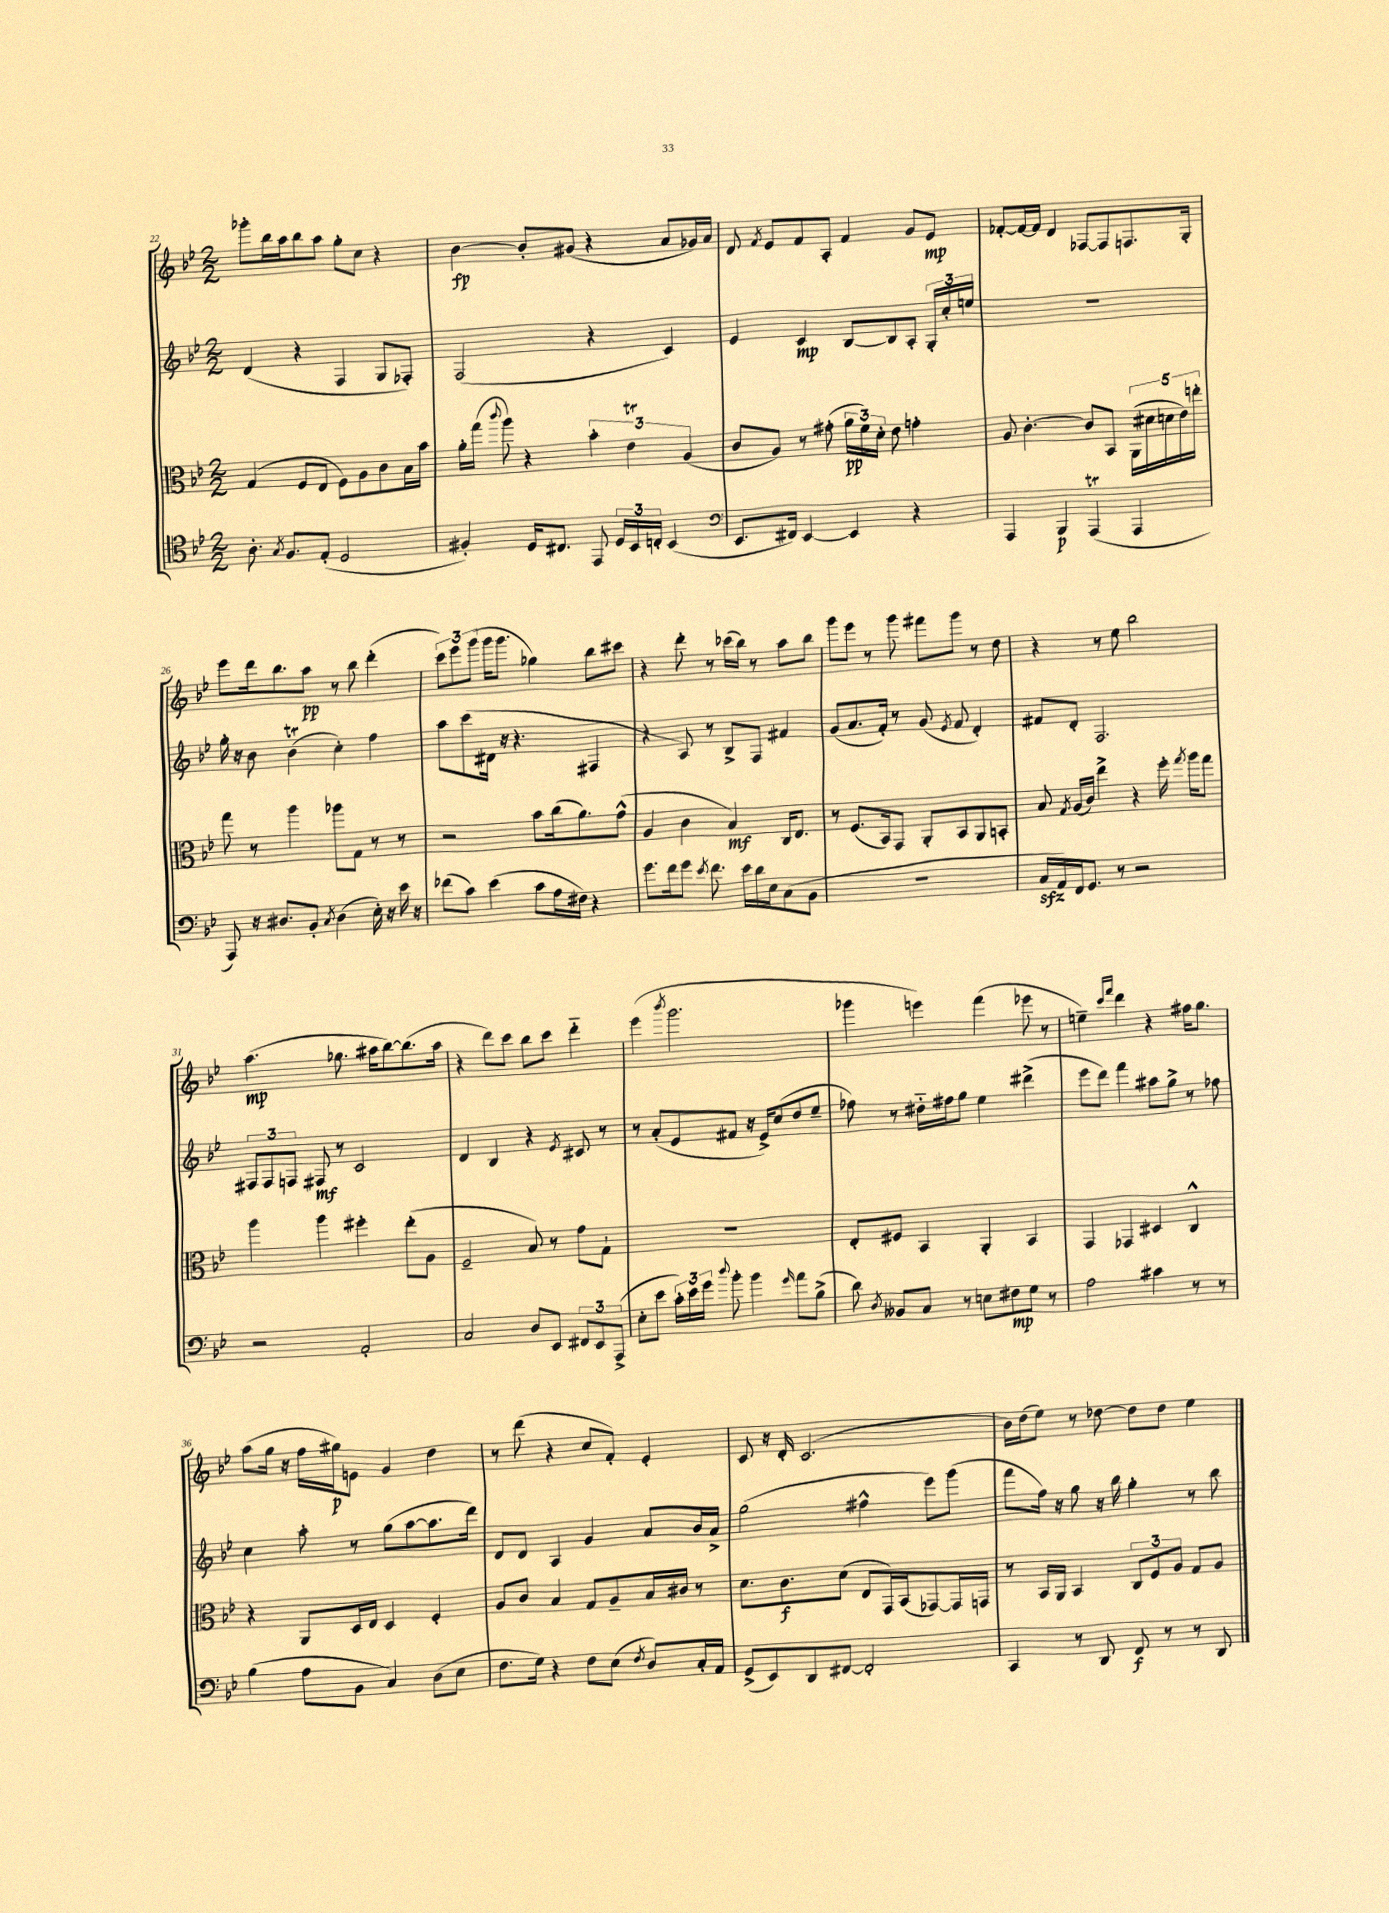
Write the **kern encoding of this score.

**kern	**kern	**kern	**kern
*staff4	*staff3	*staff2	*staff1
*clefC4	*clefC3	*clefG2	*clefG2
*k[b-e-]	*k[b-e-]	*k[b-e-]	*k[b-e-]
*M2/2	*M2/2	*M2/2	*M2/2
8.A'	(4G	(4d	8ggg-'
.	.	.	16bb-
8qG	.	.	.
8.F	.	.	16aa
.	8F	4r	8bb-
(8E-'	8E-	.	8aa
2D	8F)	4F	8gg'
.	8A	.	8cc
.	8c	8G	4r
.	16B-	8F-')	.
.	16b-	.	.
=	=	=	=
4F#')	16a'	(2F	[4b-
.	(16gg	.	.
.	8qqccc	.	.
.	8aa)	.	.
16D	4r	.	8b-']
8.C#	.	.	.
.	.	.	(8g#
8EE-	6b-'	4r	4r
24D	.	.	.
24BB-	6e-	.	.
24C'	.	.	.
(4BB-	.	4c)	8a
.	(6A	.	.
.	.	.	16g-)
.	.	.	16a
=	=	=	=
*clefF4	*	*	*
8.EE-	8c	4e-	8d
.	.	.	8qf
.	8A)	.	8e-
16FF#)	.	.	.
[4EE-	8r	4c	8f
.	(8g#'	.	8A'
4EE-]	24a	[8B-	4f
.	24f)	.	.
.	24d'	.	.
.	8e-	8B-]	.
4r	4g'	8A'	8g
.	.	24G'	8e-
.	.	24cc'	.
.	.	24ee	.
=	=	=	=
4AAA	8A	1r	[8f-'
.	[4.c'	.	16f-_
.	.	.	16f-]
4BBB-	.	.	4d
(4AAA	8c]	.	[8F-
.	8BB-	.	8F-]
4AAA	(20AA	.	8.F
.	20d#	.	.
.	20d	.	.
.	20e-)	.	.
.	.	.	16G'
.	20ee'	.	.
=	=	=	=
8AAA)	8gg	16gg'	8eee-
.	.	16r	.
16r	8r	8b-	16ddd
8.D#	.	.	8.bb-
.	4aa	(4b-	.
8BB-'	.	.	8aa
8qC	.	.	.
(4D#	8aa-	4cc')	8r
.	8G	.	8bb-
16E-')	8r	4ff	(4ddd'
16r	.	.	.
16e-	8r	.	.
16r	.	.	.
=	=	=	=
(8f-	2r	8aa	12ccc)
.	.	.	12eee-
8c)	.	(8ccc	.
.	.	.	(12ggg
(4e-	.	16d#	16ggg
.	.	16r	8.ggg
.	.	4.r	.
8c	8b-	.	4gg-)
16A	(16cc	.	.
16F#)	8.a)	.	.
4r	.	4F#	8bb-
.	(8g^^	.	8ccc#
=	=	=	=
8.g	4A	4r	4r
16f	.	.	.
8g	4c	8A)	8ddd'
8qe-	.	.	.
8.f	.	8r	8r
.	4B-)	8B-^	(16ccc-
16e-	.	.	16bb-)
16d	.	8F	8r
16E-	.	.	.
(8C	16C	4f#	8aa
.	8.E-	.	.
8BB-	.	.	8bb-
=	=	=	=
1r	8r	(8g	8ggg
.	(8.F	8.a	8eee-
.	.	.	8r
.	16BB-)	16f')	.
.	8GG	8r	8ggg
.	8AA'	(8g	8fff#
.	.	8qe-	.
.	8BB-	8f	8ggg
.	8AA	4d')	8r
.	8BB'	.	8dd
=	=	=	=
16C	8B-	8f#	4r
16AA)	.	.	.
.	8qG	.	.
16FF	(16A	8d'	.
8.GG	16c)	.	.
.	4ee-^	2.F	8r
8r	.	.	8ee-
2r	4r	.	2bb-
.	16ff'	.	.
.	8qgg	.	.
.	16aa	.	.
.	8gg	.	.
=	=	=	=
2r	4aa	12F#	(4.aa
.	.	12F#	.
.	.	12F	.
.	4aa	8F#	.
.	.	8r	8.gg-
2AA'	4ff#'	2c	.
.	.	.	16aa#
.	.	.	[8bb-)
.	(8ee-'	.	(8.bb-]
.	8A	.	.
.	.	.	16aa#
=	=	=	=
2C	2F~	4d	4r
.	.	4B-	8ddd)
.	.	.	8ccc
8D	8B-)	4r	8bb-
8EE-	8r	.	8ccc
.	.	8qe-	.
12FF#	8g	8c#	4ddd'~
12EE-	.	.	.
.	8G`	8r	.
(12AAA^	.	.	.
=	=	=	=
8E-'	1r	8r	(4eee-
8e-	.	(8a'	.
.	.	.	8qbbb-
24c')	.	8e-	2.ggg
24e-	.	.	.
24g	.	.	.
8qqdd	.	.	.
8b-'	.	8f#	.
4b-	.	16r	.
.	.	16e-^)	.
.	.	(8cc	.
16qqg	.	.	.
8a	.	8dd	.
(8B-^	.	8ee-~	.
=	=	=	=
8d)	8E-'	8ff-)	4ggg-
8qD	.	.	.
8BB--	8F#	8r	.
8C	4BB-	16dd#'~	4eee)
.	.	16ff#	.
8r	.	8gg	.
8E	4AA'	4ee-	(4fff
8F#	.	.	.
8G	4BB-	(4ddd#^	8eee-
8r	.	.	8r
=	=	=	=
2A	4GG	8eee-	4ee~)
.	.	8ddd)	.
.	.	.	16qqccc
.	.	.	16qqfff
.	4GG-	4fff	4ddd
4c#	4D#	8aa#	4r
.	.	8gg^	.
8r	4C^^	8r	16ff#
.	.	.	8.gg
8r	.	8ff-	.
=	=	=	=
(4B-	4r	4cc	(8aa
.	.	.	16gg
.	.	.	16r
8A	8AA	8aa'	16ff
.	.	.	16gg#)
8BB-	16D	8r	8e
.	16E-	.	.
4C)	4D	(8gg	4g
.	.	[8aa	.
(8D	4F'	8.aa]	4dd
8E-	.	.	.
.	.	16ddd)	.
=	=	=	=
8.F	8A	8d	8r
.	8c	8d	(8ddd
16G)	.	.	.
4r	4B-	4A	4r
8F	8G	4g	8cc
(8E-	8A~	.	8f')
8qF	.	.	.
8D)	16B-	8a	4e-'
.	16c#	.	.
16C'	8r	16b-	.
16AA	.	16a^	.
=	=	=	=
(8GG^	8.d	(2gg	8c
8EE-)	.	.	16r
.	8.c	.	16d'
8DD	.	.	(2.c
[8FF#	(8d	.	.
2FF#']	8E-	4ff#^^	.
.	16GG)	.	.
.	(16BB-	.	.
.	[8GG-)	8eee-)	.
.	16GG-]	(8ggg	.
.	16GG	.	.
=	=	=	=
4CC	8r	8fff	16b-)
.	.	.	(16dd
.	16BB-	16ff)	8ee-)
.	16AA	16r	.
8r	4BB-	8gg	8r
8DD	.	16r	[8dd-
.	.	16bb-	.
8FF	12C	4gg'	8dd-]
.	12F	.	.
8r	.	.	8dd-
.	12A	.	.
8r	8G	8r	4ee-
8DD	8A	8bb-	.
==	==	==	==
*-	*-	*-	*-
